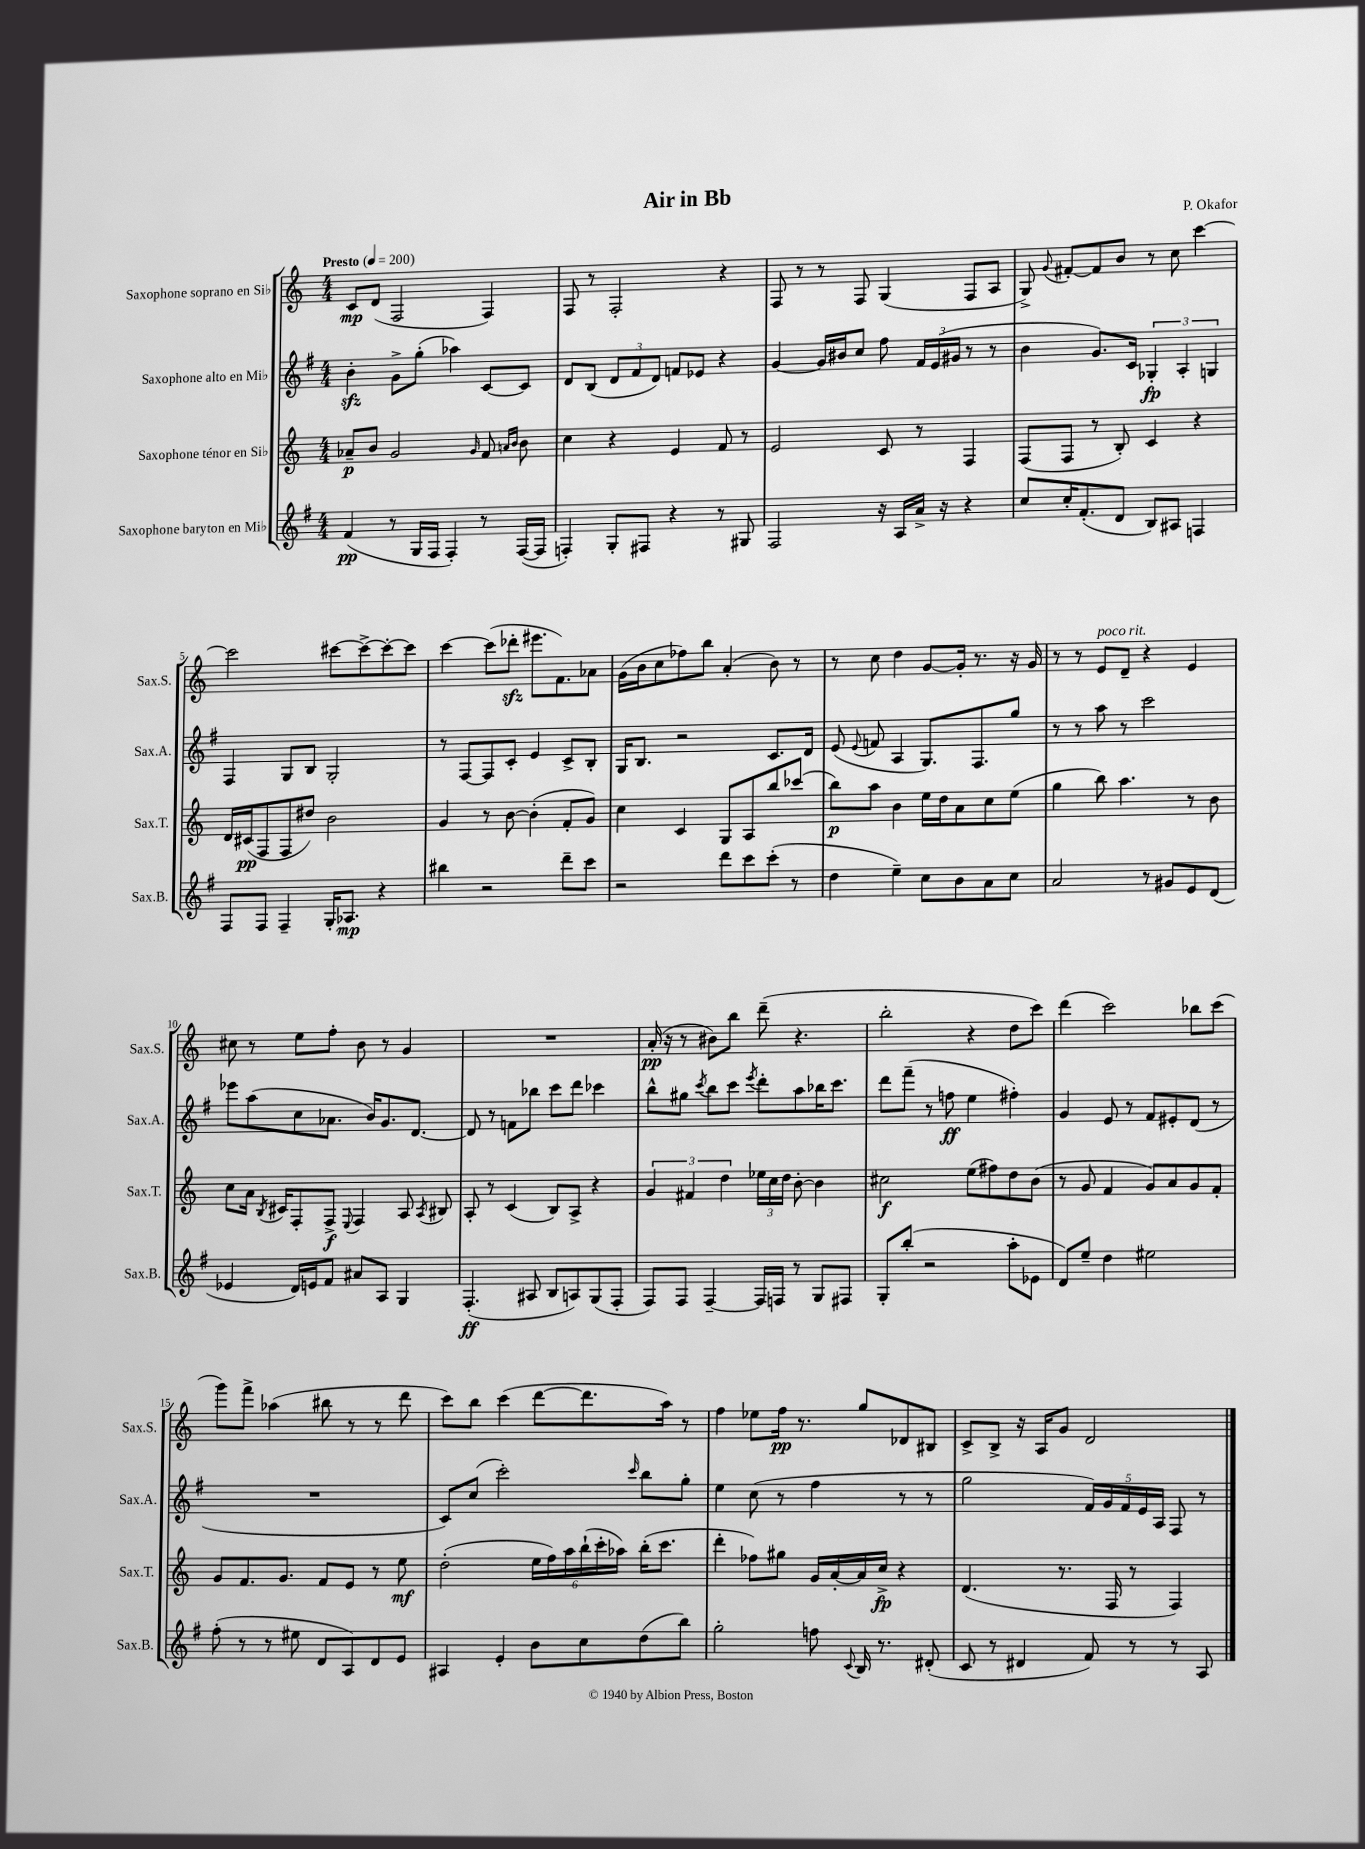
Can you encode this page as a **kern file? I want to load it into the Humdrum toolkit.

**kern	**dynam	**kern	**dynam	**kern	**dynam	**kern	**dynam
*part4	*part4	*part3	*part3	*part2	*part2	*part1	*part1
*staff4	*staff4	*staff3	*staff3	*staff2	*staff2	*staff1	*staff1
*I"Saxophone baryton en Mi♭	*	*I"Saxophone ténor en Si♭	*	*I"Saxophone alto en Mi♭	*	*I"Saxophone soprano en Si♭	*
*I'Sax.B.	*	*I'Sax.T.	*	*I'Sax.A.	*	*I'Sax.S.	*
*clefG2	*	*clefG2	*	*clefG2	*	*clefG2	*
*k[f#]	*	*k[]	*	*k[f#]	*	*k[]	*
*M4/4	*	*M4/4	*	*M4/4	*	*M4/4	*
*MM200	*	*MM200	*	*MM200	*	*MM200	*
=1	=1	=1	=1	=1	=1	=1	=1
!	!	!	!	!	!	!LO:TX:a:B:t=Presto	!
(4f#/	pp	8a-X~/L	p	4bzz'\	.	8c/L	mp
.	.	8b/J	.	.	.	(8d/J	.
8r	.	2g/	.	8g^\L	.	2F/	.
16G/LL	.	.	.	(8gg'\J	.	.	.
16F#/JJ	.	.	.	.	.	.	.
4F#'/)	.	.	.	4aa-X\)	.	.	.
.	.	16qqg/	.	.	.	.	.
8r	.	8f/	.	[8c/L	.	4F/)	.
.	.	16qqan/LL	.	.	.	.	.
.	.	16qqb/JJ	.	.	.	.	.
([16F#/LL	.	8b\	.	8c/J]	.	.	.
16F#/JJ]	.	.	.	.	.	.	.
=2	=2	=2	=2	=2	=2	=2	=2
4Fn'/)	.	4cc\	.	8d/L	.	8F/	.
.	.	.	.	(8B/J	.	8r	.
8G'/L	.	4r	.	12d/L	.	2F'/	.
.	.	.	.	12f#/	.	.	.
8F#X/J	.	.	.	.	.	.	.
.	.	.	.	12d/J)	.	.	.
4r	.	4e/	.	8fn/L	.	.	.
.	.	.	.	8e-X/J	.	.	.
8r	.	8f/	.	4r	.	4r	.
8G#X/	.	8r	.	.	.	.	.
=3	=3	=3	=3	=3	=3	=3	=3
2F#/	.	2e/	.	[4g/	.	8F/	.
.	.	.	.	.	.	8r	.
.	.	.	.	16g/LL]	.	8r	.
.	.	.	.	16b#X/J	.	.	.
.	.	.	.	8cc/J	.	8F/	.
16r	.	8c/	.	8ff#\	.	(4G/	.
16A/LL	.	.	.	.	.	.	.
16a^/JJ	.	8r	.	24f#/LL	.	.	.
.	.	.	.	(24e/	.	.	.
16r	.	.	.	.	.	.	.
.	.	.	.	24g#X/JJ	.	.	.
4r	.	4F/	.	8r	.	8F/L	.
.	.	.	.	8r	.	8A/J	.
=4	=4	=4	=4	=4	=4	=4	=4
8cc/L	.	(8F/L	.	4b\	.	8G^/)	.
.	.	.	.	.	.	8qqg/	.
16cc'/K	.	8F/J	.	.	.	[8f#X'/L	.
(8.f#'/	.	.	.	.	.	.	.
.	.	8r	.	8.g/L)	.	8f#/]	.
8d/J	.	8B'/)	.	.	.	8b/J	.
.	.	.	.	16c/Jk	.	.	.
8B/L)	.	4c/	.	6G-X'/	fp	8r	.
8A#X/J	.	.	.	.	.	8cc\	.
.	.	.	.	6A'/	.	.	.
4Fn/	.	4r	.	.	.	[4ccc\	.
.	.	.	.	6Gn/	.	.	.
!!LO:LB:g=z
=5	=5	=5	=5	=5	=5	=5	=5
8F#/L	.	16d/LL	.	4F#/	.	2ccc\]	.
.	.	(16c#X/J	pp	.	.	.	.
8F#/J	.	8F/	.	.	.	.	.
4F#~/	.	8F/	.	8G/L	.	.	.
.	.	8dd#X/J)	.	8B/J	.	.	.
16G'/KL	.	2b\	.	2G'/	.	[8ccc#X\L	.
8.A-X/J	mp	.	.	.	.	.	.
.	.	.	.	.	.	8ccc#^\_	.
4r	.	.	.	.	.	8ccc#'\_	.
.	.	.	.	.	.	8ccc#\J]	.
=6	=6	=6	=6	=6	=6	=6	=6
4bb#X\	.	4g/	.	8r	.	[4ccc\	.
.	.	.	.	[8F#/L	.	.	.
2r	.	8r	.	8F#/]	.	(8ccc\L]	.
.	.	[8b\	.	8c'/J	.	8ddd-Xzz'\J	.
.	.	(4b'\]	.	4e/	.	8.eee#X\L	.
.	.	.	.	.	.	8.f\)	.
8ddd~\L	.	8f'/L	.	8c^/L	.	.	.
8ccc\J	.	8g/J)	.	8B'/J	.	8a-X\J	.
=7	=7	=7	=7	=7	=7	=7	=7
2r	.	4cc\	.	16G/KL	.	(16g\LL	.
.	.	.	.	8.B/J	.	16b\J	.
.	.	.	.	.	.	8cc\	.
.	.	4c/	.	2r	.	8ff-X\)	.
.	.	.	.	.	.	8bb\J	.
8ddd\L	.	8G/L	.	.	.	(4a'/	.
8ccc\	.	8A/	.	.	.	.	.
(8ccc'\J	.	8bb/	.	8.c/L	.	8b\)	.
8r	.	(8ccc-X/J	.	.	.	8r	.
.	.	.	.	16d/Jk	.	.	.
=8	=8	=8	=8	=8	=8	=8	=8
4dd\	.	8bb\L)	p	(8e/	.	8r	.
.	.	.	.	8qqe/	.	.	.
.	.	8aa\J	.	8fn/	.	8cc\	.
4ee~\)	.	4b\	.	4A/	.	4dd\	.
8cc\L	.	16ee\LL	.	8.G/L)	.	[8g/L	.
.	.	16dd\J	.	.	.	.	.
8b\	.	8a\	.	.	.	16g'/Jk]	.
.	.	.	.	8.F#/	.	8.r	.
8a\	.	8cc\	.	.	.	.	.
8cc\J	.	(8ee\J	.	8gg/J	.	16r	.
.	.	.	.	.	.	16g/	.
=9	=9	=9	=9	=9	=9	=9	=9
2a/	.	4gg\	.	8r	.	8r	.
.	.	.	.	8r	.	8r	.
!	!	!	!	!	!	!LO:TX:a:i:t=poco rit.	!
.	.	8bb\)	.	8aa\	.	8e/L	.
.	.	4.aa\	.	8r	.	8d~/J	.
8r	.	.	.	2ccc\	.	4r	.
8g#X/L	.	.	.	.	.	.	.
8e/	.	8r	.	.	.	4e/	.
(8d/J	.	8b\	.	.	.	.	.
!!LO:LB:g=z
=10	=10	=10	=10	=10	=10	=10	=10
4e-X/	.	8cc\L	.	8eee-X\L	.	8cc#X\	.
.	.	16a\Jk	.	(8aa\	.	8r	.
.	.	8qB/	.	.	.	.	.
.	.	16c#X/KL	.	.	.	.	.
16d/LL)	.	8F'/	.	8cc\	.	8ee\L	.
16en/J	.	.	.	.	.	.	.
8f#/J	.	8F^/J	f	8.a-X\J	.	8ff'\J	.
.	.	8qqE/	.	.	.	.	.
8a#X/L	.	4F/	.	.	.	8b\	.
.	.	.	.	16b/KL)	.	.	.
8A/J	.	.	.	8.g/	.	8r	.
4G/	.	8A/	.	.	.	4g/	.
.	.	.	.	[8.d/J	.	.	.
.	.	8qA/	.	.	.	.	.
.	.	8B#X/	.	.	.	.	.
=11	=11	=11	=11	=11	=11	=11	=11
(4.F#'/	ff	8A'/	.	8d/]	.	1r	.
.	.	8r	.	8r	.	.	.
.	.	(4c/	.	8fn\L	.	.	.
8A#X/	.	.	.	8bb-X\J	.	.	.
8B/L	.	8B/L)	.	8ccc\L	.	.	.
8An/)	.	8A^/J	.	8ddd\J	.	.	.
(8G/	.	4r	.	4ccc-X\	.	.	.
8F#'/J	.	.	.	.	.	.	.
=12	=12	=12	=12	=12	=12	=12	=12
8F#/L)	.	6g/	.	8bb^^\L	.	(16a'/	pp
.	.	.	.	.	.	16r	.
8F#/J	.	.	.	8gg#X\J	.	8r	.
.	.	6f#X/	.	.	.	.	.
.	.	.	.	8qccc/	.	.	.
[4F#~/	.	.	.	8bb\L	.	8b#X\L)	.
.	.	6dd\	.	.	.	.	.
.	.	.	.	8ccc\J	.	8bb\J	.
.	.	.	.	8qeee/	.	.	.
16F#/LL]	.	24ee-X\LL	.	8ddd'\L	.	(8ddd~\	.
.	.	24cc\	.	.	.	.	.
16Fn/JJ	.	.	.	.	.	.	.
.	.	24dd\JJ	.	.	.	.	.
8r	.	[8b'\	.	8aa\	.	4.r	.
8G/L	.	4b\]	.	16bb-X\K	.	.	.
.	.	.	.	8.ccc\J	.	.	.
8F#X/J	.	.	.	.	.	.	.
=13	=13	=13	=13	=13	=13	=13	=13
8G'/L	.	2cc#X\	f	8ddd\L	.	2bb'\	.
(8bb'/J	.	.	.	(8fff#~\J	.	.	.
2r	.	.	.	8r	.	.	.
.	.	.	.	8ffn\	ff	.	.
.	.	(8ee\L	.	4ee\	.	4r	.
.	.	8ff#X\)	.	.	.	.	.
8aa'\L	.	8dd\	.	4ff#X'\)	.	8dd\L	.
8e-X\J	.	(8b\J	.	.	.	8ccc\J)	.
=14	=14	=14	=14	=14	=14	=14	=14
8d/L)	.	8r	.	4g/	.	(4ddd\	.
8ee~/J	.	8g/	.	.	.	.	.
4dd\	.	4f/	.	8e/	.	2ccc\)	.
.	.	.	.	8r	.	.	.
2ee#X\	.	8g/L)	.	8f#/L	.	.	.
.	.	8a/	.	8e#X'/	.	.	.
.	.	8g/	.	(8d/J	.	8bb-X\L	.
.	.	8f'/J	.	8r	.	(8ccc\J	.
!!LO:LB:g=z
=15	=15	=15	=15	=15	=15	=15	=15
(8ff#'\	.	8g/L	.	1r	.	8ggg\L)	.
8r	.	8.f/	.	.	.	8fff^\J	.
8r	.	.	.	.	.	(4aa-X\	.
.	.	8.g/J	.	.	.	.	.
8ee#X\	.	.	.	.	.	.	.
8d/L	.	8f/L	.	.	.	8bb#X\	.
8A/)	.	8e/J	.	.	.	8r	.
8d/	.	8r	.	.	.	8r	.
8e/J	.	8ee\	mf	.	.	8ddd\	.
=16	=16	=16	=16	=16	=16	=16	=16
4A#X/	.	(2dd'\	.	8c/L)	.	8ccc\L)	.
.	.	.	.	(8cc/J	.	8bb\J	.
4e'/	.	.	.	2ccc'\)	.	(4ccc\	.
8b\L	.	24ee\LL	.	.	.	[8ddd\L	.
.	.	24ff\)	.	.	.	.	.
.	.	24aa\	.	.	.	.	.
8cc\	.	(24bb`\	.	.	.	8.ddd\]	.
.	.	24ccc'\	.	.	.	.	.
.	.	24aa-X\JJ)	.	.	.	.	.
.	.	.	.	16qqccc/	.	.	.
(8dd\	.	(16bb'\KL	.	8bb\L	.	.	.
.	.	8.ccc\J	.	.	.	16aa\Jk)	.
8bb\J)	.	.	.	8gg'\J	.	8r	.
=17	=17	=17	=17	=17	=17	=17	=17
2gg'\	.	4ddd'\	.	4ee\	.	4ff\	.
.	.	8ff-X\L)	.	(8cc\	.	8ee-X\L	.
.	.	8gg#X\J	.	8r	.	16ff\Jk	pp
.	.	.	.	.	.	8.r	.
8ffn\	.	16g/LL	.	4ff#\	.	.	.
.	.	[16a'/	.	.	.	.	.
8qqc/	.	.	.	.	.	.	.
16B/	.	16a/]	.	.	.	8gg/L	.
8.r	.	16cc^/JJ	fp	.	.	.	.
.	.	4r	.	8r	.	8d-X/	.
(8d#X'/	.	.	.	8r	.	8B#X/J	.
=18	=18	=18	=18	=18	=18	=18	=18
8c/	.	(4.d/	.	2gg\	.	8c^/L	.
8r	.	.	.	.	.	8B^/J	.
4d#X/	.	.	.	.	.	16r	.
.	.	.	.	.	.	16A/KL	.
.	.	8.r	.	.	.	8g/J	.
8f#/)	.	.	.	20f#/LL)	.	2d/	.
.	.	.	.	20g/	.	.	.
.	.	16F/	.	.	.	.	.
.	.	.	.	20f#/	.	.	.
8r	.	8r	.	.	.	.	.
.	.	.	.	20e/	.	.	.
.	.	.	.	20A/JJ	.	.	.
8r	.	4F/)	.	8F#/	.	.	.
8A/	.	.	.	8r	.	.	.
==	==	==	==	==	==	==	==
*-	*-	*-	*-	*-	*-	*-	*-
